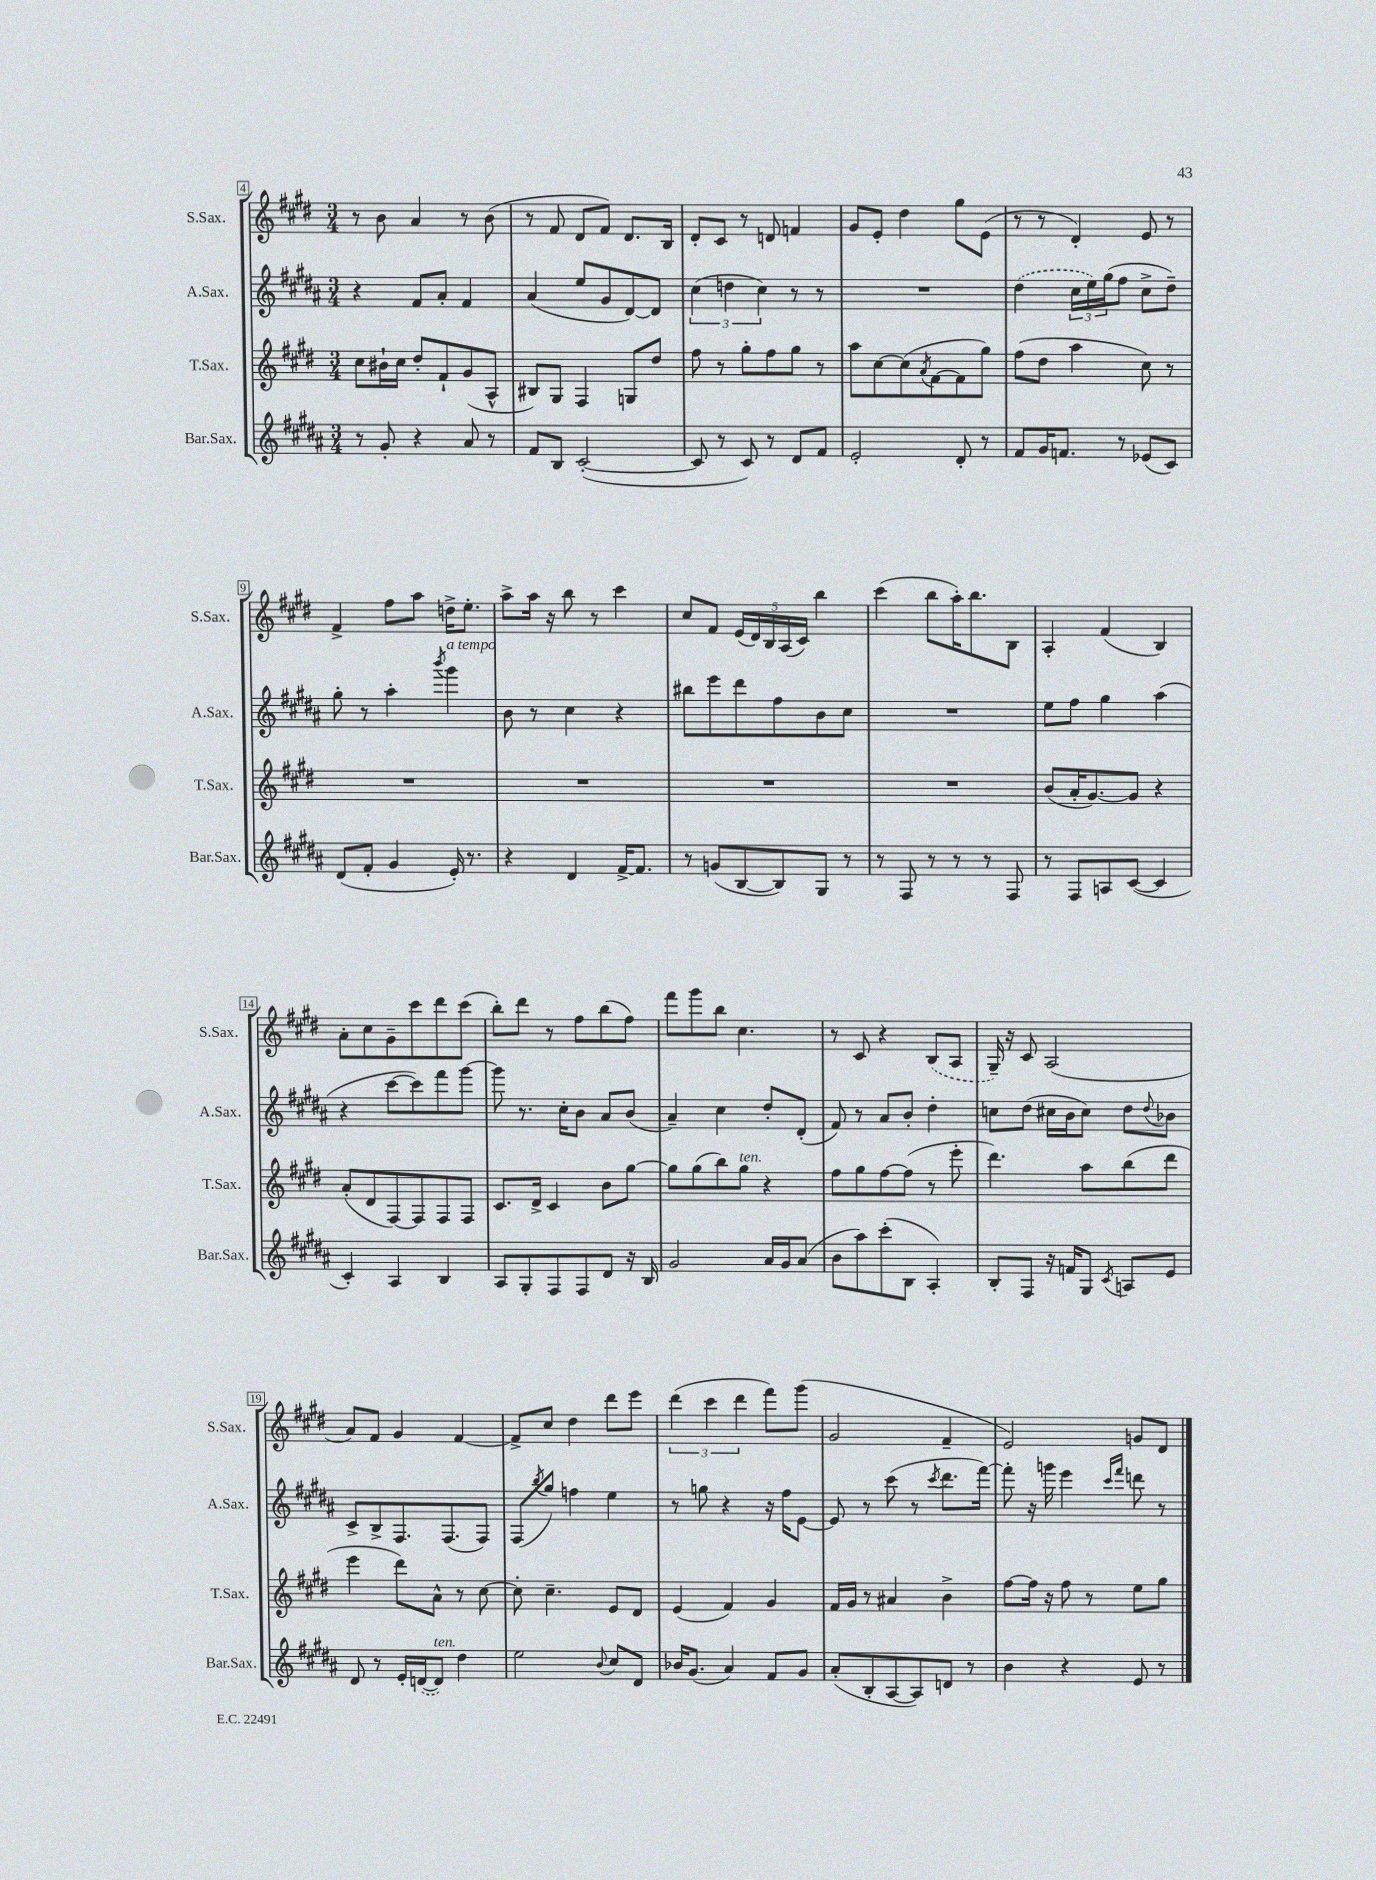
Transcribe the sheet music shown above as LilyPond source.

<<
\new StaffGroup <<
\new Staff = "s0" \with { instrumentName = "S.Sax." shortInstrumentName = "S.Sax." } {
    \clef treble \key e \major \numericTimeSignature \time 3/4
    r8 b'8 a'4 r8 b'8( |
    r8 fis'8 dis'8 fis'8) dis'8. b16 |
    dis'8-. cis'8 r8 d'8 f'4 |
    gis'8 e'8-. dis''4 gis''8 e'8( |
    r8 r8 dis'4-.) e'8 r8 |
    fis'4-> fis''8 a''8 d''16-> e''8.-. |
    a''8-> a''16 r16 b''8 r8 cis'''4 |
    cis''8 fis'8 \tuplet 5/4 { e'16( dis'16) b16 a16( cis'16) } b''4 |
    cis'''4( b''8 a''16-.) b''8. b8 |
    a4-. fis'4( b4) |
    a'8-. cis''8 gis'8-- cis'''8 dis'''8 cis'''8( |
    b''8-.) dis'''8 r8 fis''8 b''8( fis''8) |
    fis'''8 gis'''8 b''8 cis''4. |
    r8 cis'8 r4 \once \slurDashed b8( a8 |
    gis16--) r16 cis'8 a2( |
    a'8) fis'8 gis'4 fis'4~ |
    fis'8-> cis''8 dis''4 dis'''8 e'''8 |
    \tuplet 3/2 { dis'''4( cis'''4 dis'''4 } fis'''8) gis'''8( |
    gis'2 fis'4-- |
    e'2) g'8 dis'8 \bar "|." |
}
\new Staff = "s1" \with { instrumentName = "A.Sax." shortInstrumentName = "A.Sax." } {
    \clef treble \key b \major \numericTimeSignature \time 3/4
    r4 fis'8 ais'8-. fis'4 |
    ais'4( e''8 gis'8 dis'8~) dis'8 |
    \tuplet 3/2 { cis''4( d''4 cis''4) } r8 r8 |
    R2. |
    \once \slurDashed dis''4( \tuplet 3/2 { cis''16 e''16) gis''16( } fis''8 cis''8-> dis''8--) |
    gis''8-. r8 ais''4-. \acciaccatura { b'''8 } gis'''4^\markup { \italic "a tempo" } |
    b'8 r8 cis''4 r4 |
    bis''8 e'''8 dis'''8 fis''8 b'8 cis''8 |
    R2. |
    e''8 fis''8 gis''4 ais''4( |
    r4 cis'''8~ cis'''8) fis'''8 gis'''8~ |
    gis'''8 r8. cis''16-. b'8 ais'8 b'8( |
    ais'4--) cis''4 dis''8-. dis'8-.( |
    fis'8) r8 ais'8 b'8-. dis''4-. |
    c''8 dis''8( cis''16 b'16 cis''8) dis''8 \appoggiatura { dis''8 } bes'8 |
    cis'8-> b8-> fis8. fis8.( fis8) |
    fis8( \acciaccatura { b''8 } gis''8) f''4 e''4 |
    r8 g''8 r4 r16 fis''16 e'8~ |
    e'8 r8 cis'''8( r8 \acciaccatura { cis'''8 } dis'''8. fis'''16~) |
    fis'''8-. r16 g'''16 e'''4 \grace { cis'''16 fis'''16 } d'''8 r8 \bar "|." |
}
\new Staff = "s2" \with { instrumentName = "T.Sax." shortInstrumentName = "T.Sax." } {
    \clef treble \key e \major \numericTimeSignature \time 3/4
    cis''8 bis'16-! cis''16 dis''8-. fis'8-! gis'8( a8-^ |
    bis8) gis8 fis4 g8 dis''8 |
    fis''8 r8 gis''8-. fis''8 gis''8 r8 |
    a''8 cis''8~ cis''8( \acciaccatura { a'8 } fis'8~ fis'8 gis''8) |
    fis''8( dis''8 a''4 cis''8) r8 |
    R2. |
    R2. |
    R2. |
    R2. |
    b'8( a'16-. gis'8.~) gis'8 r4 |
    a'8-.( dis'8 fis8~) fis8 fis8 fis8 |
    cis'8. dis'16-> cis'4 b'8 gis''8~ |
    gis''8 gis''8( b''8) gis''8^\markup { \italic "ten." } r4 |
    fis''8 gis''8 fis''8~ fis''8( r8 e'''8-. |
    dis'''4.) a''8 b''8( dis'''8 |
    e'''4 dis'''8) a'8-^ r8 cis''8~ |
    cis''8-. cis''4.-- e'8 dis'8 |
    e'4( fis'4) gis'4 |
    fis'16 gis'16 r8 ais'4 b'4-> |
    fis''8~ fis''16 r16 fis''8 r8 e''8 gis''8 \bar "|." |
}
\new Staff = "s3" \with { instrumentName = "Bar.Sax." shortInstrumentName = "Bar.Sax." } {
    \clef treble \key b \major \numericTimeSignature \time 3/4
    r8 gis'8-. r4 ais'8 r8 |
    fis'8 b8 cis'2~-.( |
    cis'8 r8 cis'8) r8 dis'8 fis'8 |
    e'2-. dis'8-. r8 |
    fis'8 gis'16 f'8. r8 ees'8( cis'8) |
    dis'8( fis'8-. gis'4 e'16-.) r8. |
    r4 dis'4 fis'16~-> fis'8. |
    r8 g'8( b8~ b8) gis8 r8 |
    r8 fis8 r8 r8 r8 fis8 |
    r8 fis8 a8 cis'8~( cis'4 |
    cis'4-.) ais4 b4 |
    ais8 gis8-. fis8 fis8 dis'8 r16 b16 |
    gis'2 ais'16 gis'16 ais'8( |
    b'8 ais''8) cis'''8-.( b8 ais4-.) |
    b8-. fis8 r16 f'16 gis8 \acciaccatura { cis'8 } a8 e'8 |
    dis'8 r8 e'16-. \once \slurDashed d'16~( d'8^\markup { \italic "ten." }) dis''4 |
    e''2 \appoggiatura { b'8 } cis''8 dis'8 |
    bes'16 gis'8.( ais'4) fis'8 gis'8 |
    ais'8-.( b8-. ais8~ ais8) d'8 r8 |
    b'4 r4 e'8 r8 \bar "|." |
}
>>
>>
\layout { \context { \Score currentBarNumber = #4 \override BarNumber.stencil = #(make-stencil-boxer 0.1 0.3 ly:text-interface::print) } }
